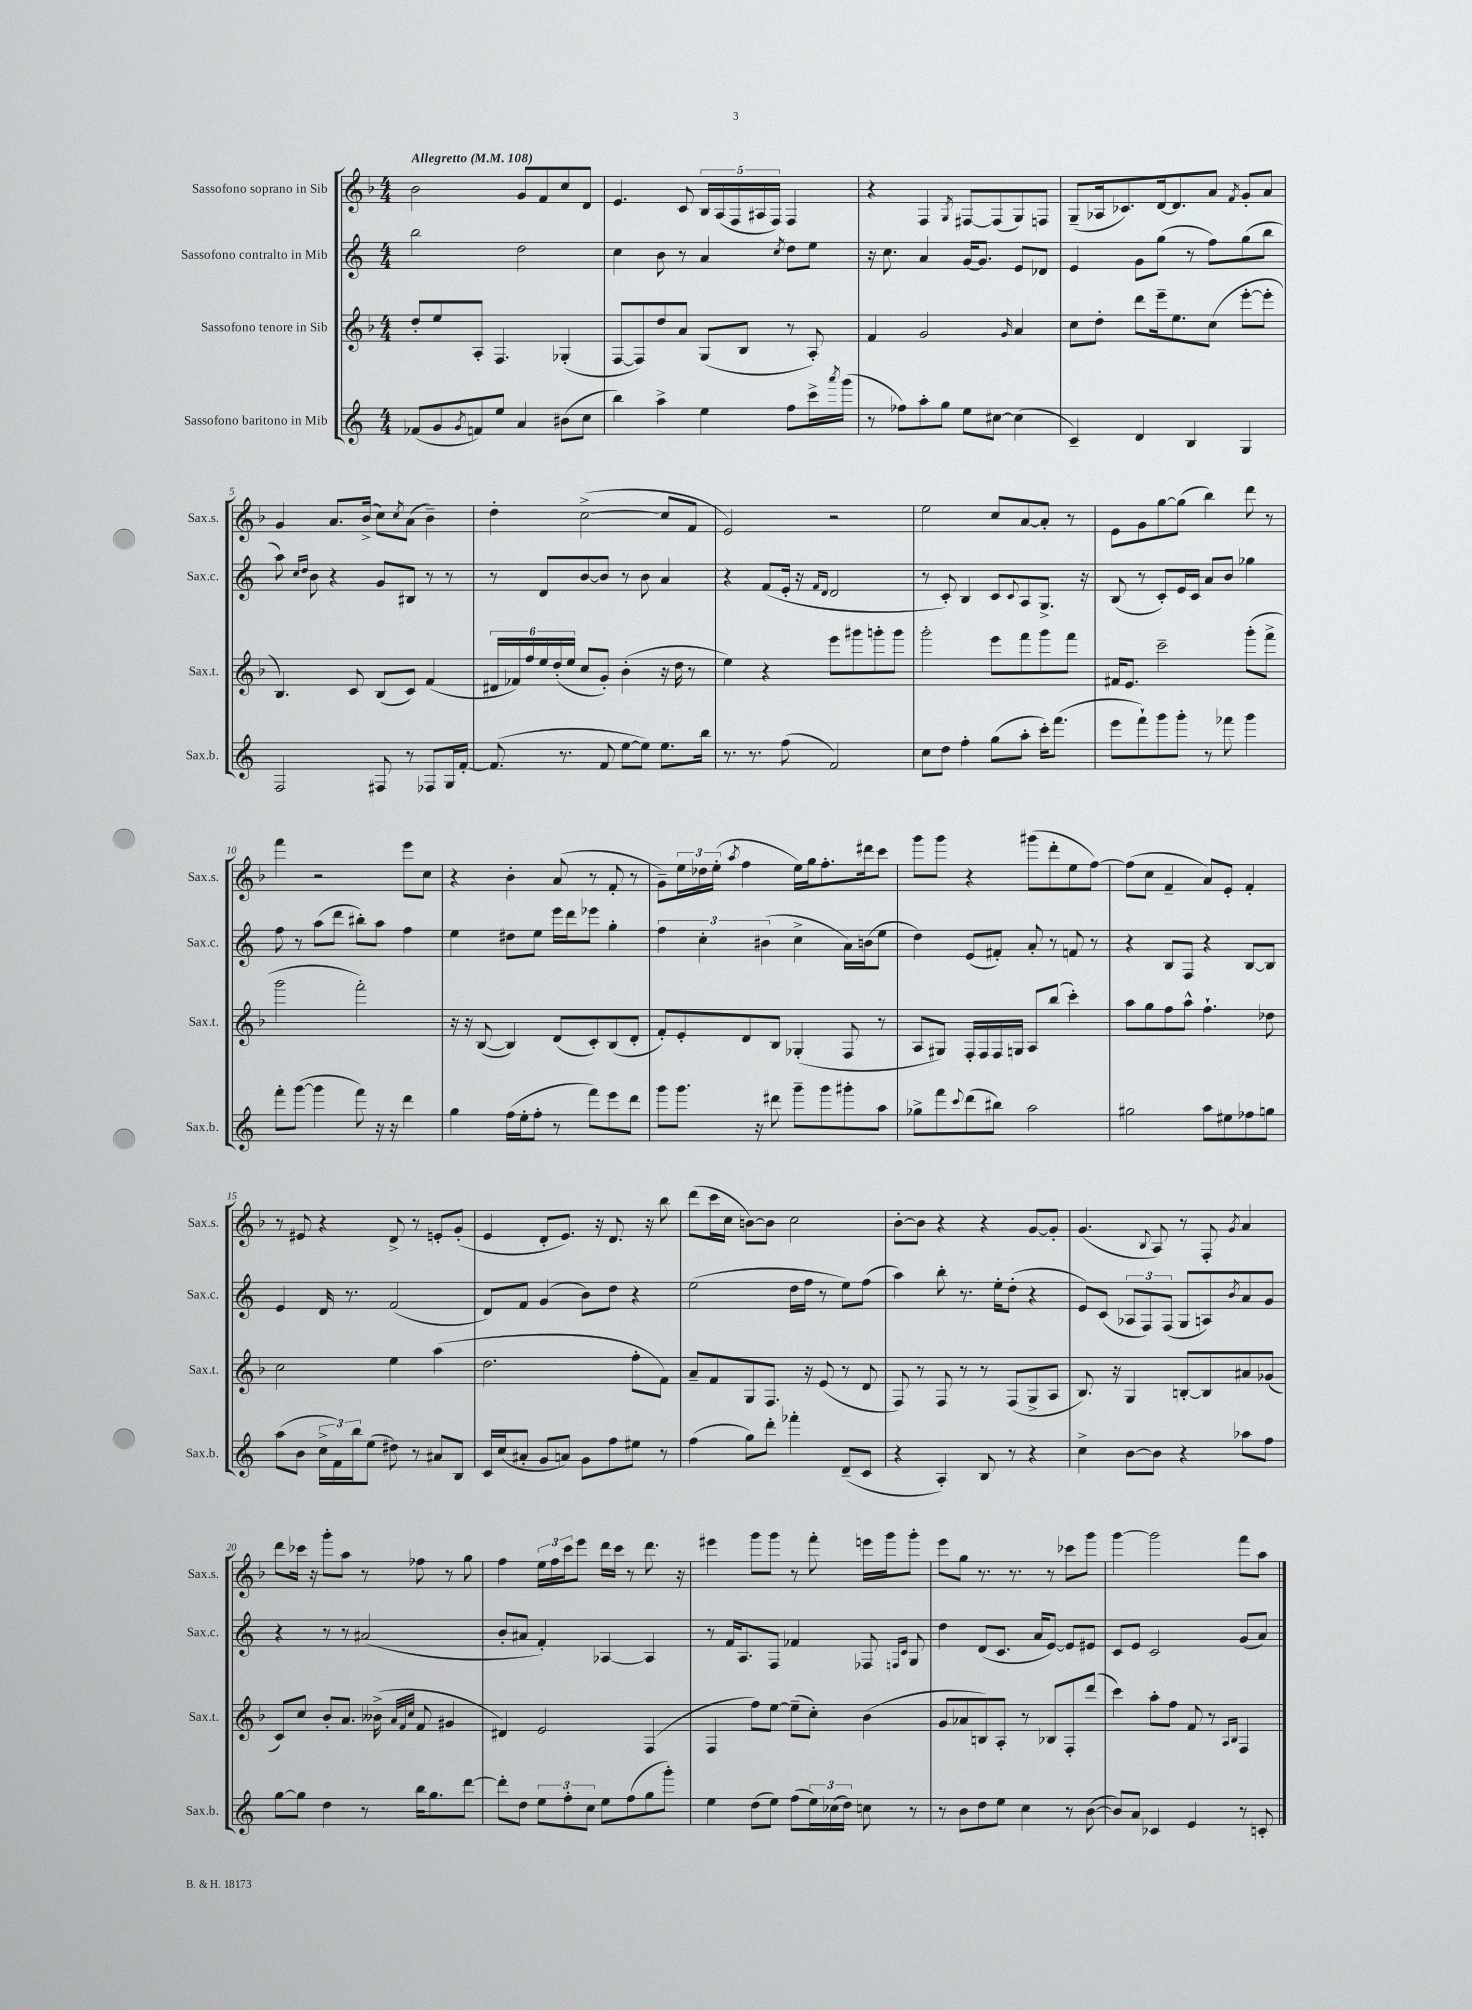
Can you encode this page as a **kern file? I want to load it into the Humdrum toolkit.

**kern	**kern	**kern	**kern
*part4	*part3	*part2	*part1
*staff4	*staff3	*staff2	*staff1
*I"Sassofono baritono in Mib	*I"Sassofono tenore in Sib	*I"Sassofono contralto in Mib	*I"Sassofono soprano in Sib
*I'Sax.b.	*I'Sax.t.	*I'Sax.c.	*I'Sax.s.
*clefG2	*clefG2	*clefG2	*clefG2
*k[]	*k[b-]	*k[]	*k[b-]
*M4/4	*M4/4	*M4/4	*M4/4
*MM108	*MM108	*MM108	*MM108
=1	=1	=1	=1
!	!	!	!LO:TX:a:B:t=Allegretto
(8f-X/L	8dd'/L	2bb\	2b-\
8g/	8ee/	.	.
8qg/	.	.	.
8fn/)	8A'/J	.	.
8ee/J	4.F/	.	.
4a/	.	2dd\	8g/L
.	.	.	8f/
(8b#X\L	(4G-X'/	.	8cc/
8cc\J	.	.	8d/J
=2	=2	=2	=2
4bb\)	[8F/L	4cc\	4.e/
.	8F/])	.	.
4aa^\	8dd/	8b\	.
.	8a/J	8r	8c/
4ee\	(8G/L	4a/	20B-/LL
.	.	.	(20A/
.	.	.	20F/
.	8B-/J	.	.
.	.	.	20A#X/
.	.	.	20F/JJ)
.	.	8qcc/	.
8ff\L	8r	8dd\L	4F/
16ccc^\L	8A'/)	8ee\J	.
8qaaa/	.	.	.
(16ggg\JJ	.	.	.
=3	=3	=3	=3
8r	4f/	16r	4r
.	.	8.cc\	.
8ff-X\L)	.	.	.
8aa'\	2g/	4a/	4F/
8gg\J	.	.	.
.	.	.	8qG/
8ee\L	.	[16g/KL	[8F#X/L
.	.	8.g/J]	.
[8cc#X\J	.	.	(8F#/]
.	16qqg/	.	.
(4cc#\]	4a/	8e/L	8G/)
.	.	8d-X/J	8Fn/J
=4	=4	=4	=4
4c~/)	8cc\L	4e/	(8G~/L
.	8dd'\J	.	16A-X/k
.	.	.	8.c-X/)
4d/	8ddd\L	8g\L	.
.	16eee~\k	(8gg\J	[16d/k
.	8.ee\	.	8.d/]
4B/	.	8r	.
.	(8cc\J	8ff\L)	8a/J
.	.	.	8qf/
4G/	[8eee'\L	(8gg\	8g'/L
.	8eee'\J]	8bb\J	8a/J
!!LO:LB:g=z
=5	=5	=5	=5
2F/	4.B-/)	8aa\)	4g/
.	.	16qqcc/LL	.
.	.	16qqdd/JJ	.
.	.	8b\	.
.	.	4r	8.a/L
.	8c/	.	.
.	.	.	(16b-^/Jk
8F#X/	(8B-/L	8g/L	8cc\L)
.	.	.	8qcc/
8r	8c/J)	8B#X/J	(8a\J
8F-X/L	(4f/	8r	4b-~\)
16G/L	.	8r	.
[16f'/JJ	.	.	.
=6	=6	=6	=6
(8.f/]	24d#X/LL	8r	4dd'\
.	24f-X/)	.	.
.	24ff/	.	.
.	24ee/	8d/L	.
.	(24dd'/	.	.
8.r	.	.	.
.	24ee/JJ	.	.
.	8cc/L	[8b/	([2cc^\
8f/	8g'/J)	8b/J]	.
[8ee\L	(4b-'\	8r	.
8ee\J])	.	8b\	.
8.ee\L	16r	4a/	8cc/L]
.	16dd\	.	.
.	8r	.	8f/J
16bb\Jk	.	.	.
=7	=7	=7	=7
8.r	4ee\)	4r	2e/)
8.r	.	.	.
.	4r	(8f/L	.
(8ff\	.	16e'/Jk	.
.	.	16r	.
.	.	16qqf/LL	.
.	.	16qqd/JJ	.
2f/)	8eee\L	2d/	2r
.	8ggg#X\	.	.
.	8gggn'\	.	.
.	8ggg\J	.	.
=8	=8	=8	=8
8cc\L	2ggg'\	8r	2ee\
8dd\J	.	8c'/)	.
4ff'\	.	4B/	.
(8gg\L	8eee\L	8c/L	8cc/L
.	.	8qqc/	.
8aa'\J	8fff\	8A/	[8a/
16ccc'\KL)	8ggg\	8.G^/J	8a'/J]
(8.fff\J	.	.	.
.	8fff\J	.	8r
.	.	16r	.
=9	=9	=9	=9
8eee\L	16f#X/KL	(8B/	8e\L
.	8.e/J	.	.
8fff`\)	.	8r	8g\
8ggg\	2ccc~\	8c'/L)	[8gg\
8ggg'\J	.	16e/L	(8gg\J]
.	.	16c/JJ	.
8r	.	8a/L	4bb-\)
8fff-X\	.	8b/J	.
4ggg\	(8ggg'\L	4gg-X\	8ddd\
.	8fff^\J	.	8r
!!LO:LB:g=z
=10	=10	=10	=10
8fff'\L	2ggg\	8ff\	4fff\
([8ggg\J	.	8r	.
4ggg\]	.	(8aa\L	2r
.	.	8ddd\J	.
8fff\)	2fff'\)	8bb#X'\L)	.
16r	.	8aa\J	.
16r	.	.	.
4ddd\	.	4ff\	8eee\L
.	.	.	8cc\J
=11	=11	=11	=11
4gg\	16r	4ee\	4r
.	16r	.	.
.	([8B-/	.	.
(16ff\LL	4B-/])	8dd#X\L	4b-'\
16ee'\J	.	.	.
8ff'\J	.	8ee\J	.
8r	(8d/L	16eee\LL	(8a/
.	.	16ddd\J	.
8fff\L)	8c'/)	8eee-X\J	8r
8eee\	(8B-/	4gg'\	8f'/
8ddd\J	8d'/J	.	8r
=12	=12	=12	=12
8ggg\L	8f'/L)	6ff\	8g~\L)
8.ggg\J	8e'/	.	24ee\L
.	.	6cc'\	24dd-X\
.	.	.	(24ee'\JJ
.	.	.	8qaa/
.	8d/	.	4ff\
16r	.	.	.
.	.	(6b#X\	.
8ddd#X\	8B-/J	.	.
8ggg~\L	(4G-X'/	4cc^\	16ee\LL)
.	.	.	16gg\J
8ggg\	.	.	8.ff'\
8ggg#X'\	8F/	16a\LL)	.
.	.	(16bn\J	16ddd#X\k
8aa\J	8r	8ee\J	8ccc\J
=13	=13	=13	=13
8gg-X^\L	8A/L	4dd\)	8ggg\L
8fff\	8G#X/J)	.	8ggg\J
8qqccc/	.	.	.
(8ddd\	16F'/LL	(8e/L	4r
.	16F/	.	.
8bb#X\J)	16F/	8f#X'/J)	.
.	16Gn/JJ	.	.
2aa\	8A/L	8a'/	(8ggg#X\L
.	(8bb-/J	8r	8ddd'\
.	4ccc'\)	8fn/	8ee\
.	.	8r	[8ff\J)
=14	=14	=14	=14
2gg#X\	8aa\L	4r	(8ff\L]
.	8gg\	.	8cc\J
.	8ff\	8B/L	4f~/
.	8aa^^\J	8F/J	.
8aa\L	4.ff`\	4r	8a/L)
8ee#X\	.	.	8e'/J
8ff-X\	.	[8B/L	4f'/
8ggn\J	8dd-X\	8B/J]	.
!!LO:LB:g=z
=15	=15	=15	=15
(8aa\L	2cc\	4e/	8r
8b\J	.	.	8e#X/
24cc^\LL	.	16d/	4r
24f\)	.	.	.
.	.	8.r	.
24bb\J	.	.	.
(8ee\J	.	.	.
8dd#X\)	4ee\	(2f/	8d^/
8r	.	.	8r
8a#X/L	(4aa\	.	8en'/L
8B/J	.	.	(8g'/J
=16	=16	=16	=16
16c/LL	2.dd\	8d/L)	4e/
(16cc/J	.	.	.
8a#X'/J	.	8f/J	.
8g/L	.	(4g/	8d'/L
8an/J)	.	.	8.e/J)
8g\L	.	8b\L)	.
.	.	.	16r
8ff\	.	8dd\J	8.d/
8ee#X\J	8ff'\L	4r	.
.	.	.	16r
8r	8f\J)	.	8bb-\
=17	=17	=17	=17
(4ff\	8a~/L	(2ee\	(8ddd\L
.	8f/	.	16ccc\L
.	.	.	16cc\JJ
8gg\L)	8G/	.	[8bn\L)
8ddd'\J	8.F/J	.	8b\J]
4fff-X'\	.	16dd\LL	2cc\
.	16r	16ff\JJ	.
.	(8e/	8r	.
(8d~/L	8r	8ee\L)	.
8c/J	8d/	(8ff\J	.
=18	=18	=18	=18
4r	8F/)	4aa\)	[8b-'\L
.	8r	.	8b-\J]
4A'/)	8F/	8bb'\	4r
.	8r	8.r	.
8B/	8r	.	4r
.	.	16ee'\KL	.
8r	(8F/L	(8dd'\J	.
4r	8G^/	4r	[8g/L
.	8A/J	.	8g'/J]
=19	=19	=19	=19
4cc^\	8.B-/)	8e/L)	(4.g/
.	.	(8c/J	.
.	16r	.	.
[8b\L	4G/	12A-X/L	.
.	.	12F/)	.
.	.	.	8qqB-/
8b\J]	.	.	8A/)
.	.	(12F/J	.
4r	[8Bn'/L	8G/L	8r
.	8B/]	8An/)	8F'/
.	.	8qb/	8qg/
8aa-X\L	8a#X/	8a/	4a/
8ff\J	(8g-X/J	8g/J	.
!!LO:LB:g=z
=20	=20	=20	=20
[8gg\L	8c/L)	4r	8ddd\L
8gg\J]	8cc/J	.	16ccc-X\Jk
.	.	.	16r
4dd\	8b-'/L	8r	8ggg'\L
.	8.a/J	8r	8aa\J
8r	.	(2a#X/	8r
.	(16b--X^\	.	.
.	32qqa/LLL	.	.
.	32qqf/	.	.
.	32qqcc/JJJ	.	.
16bb\KL	8f/	.	8ff-X\
8.gg\	.	.	.
.	4g#X/	.	8r
[8ddd\J	.	.	8gg\
=21	=21	=21	=21
8ddd'\L]	4d#X/)	8b'/L	4ff\
8dd\J	.	8a#X/J	.
12ee\L	2e/	4f'/)	24ee\LL
.	.	.	24ff\
12ff'\	.	.	24ccc\J
.	.	.	8eee\J
12cc\J	.	.	.
8ee\L	.	[4A-X/	16ddd\LL
.	.	.	16ccc\JJ
(8ff\	.	.	8r
8gg\	(4F/	4A-/]	8.ddd\
8ggg'\J)	.	.	.
.	.	.	16r
=22	=22	=22	=22
4ee\	4F/	8r	4eee#X\
.	.	16f/KL	.
.	.	8.A/	.
(8dd\L	8ff\L)	.	8ggg\L
8ee\J)	[8ee\J	8F/J	8ggg\J
(8ff\L	(8ee~\L]	4f-X/	8r
24ee\L)	8cc'\J)	.	8fff'\
(24cc-X\	.	.	.
24dd\JJ)	.	.	.
8ccn\	(4b-\	8F-X/	16eeen\LL
.	.	.	16ggg\J
.	.	16qqFn/LL	.
.	.	16qqc/JJ	.
8r	.	8G/	8ggg'\J
=23	=23	=23	=23
8r	8g/L	4dd\	8eee\L
8b\L	8a-X/	.	8gg\J
8dd\	8Bn/)	(8d/L	8.r
8ee\J	8A'/J	8.c/J	.
.	.	.	8.r
4cc\	8r	.	.
.	.	16a/KL	.
.	8B-X/L	[8e/J)	8r
8r	8F'/	8e/L]	8ccc-X\L
([8b\	(8ddd/J	8e#X/J	8ggg\J
=24	=24	=24	=24
8b/L])	4ccc\)	8c/L	[4ggg\
8a/J	.	8e/J	.
4c-X/	8aa'\L	2c/	2ggg\]
.	8ff\J	.	.
4e/	8f/	.	.
.	8r	.	.
.	16qqA/LL	.	.
.	16qqB-/JJ	.	.
8r	4F/	(8g/L	8fff\L
8cn'/	.	8a/J)	8aa\J
==	==	==	==
*-	*-	*-	*-
